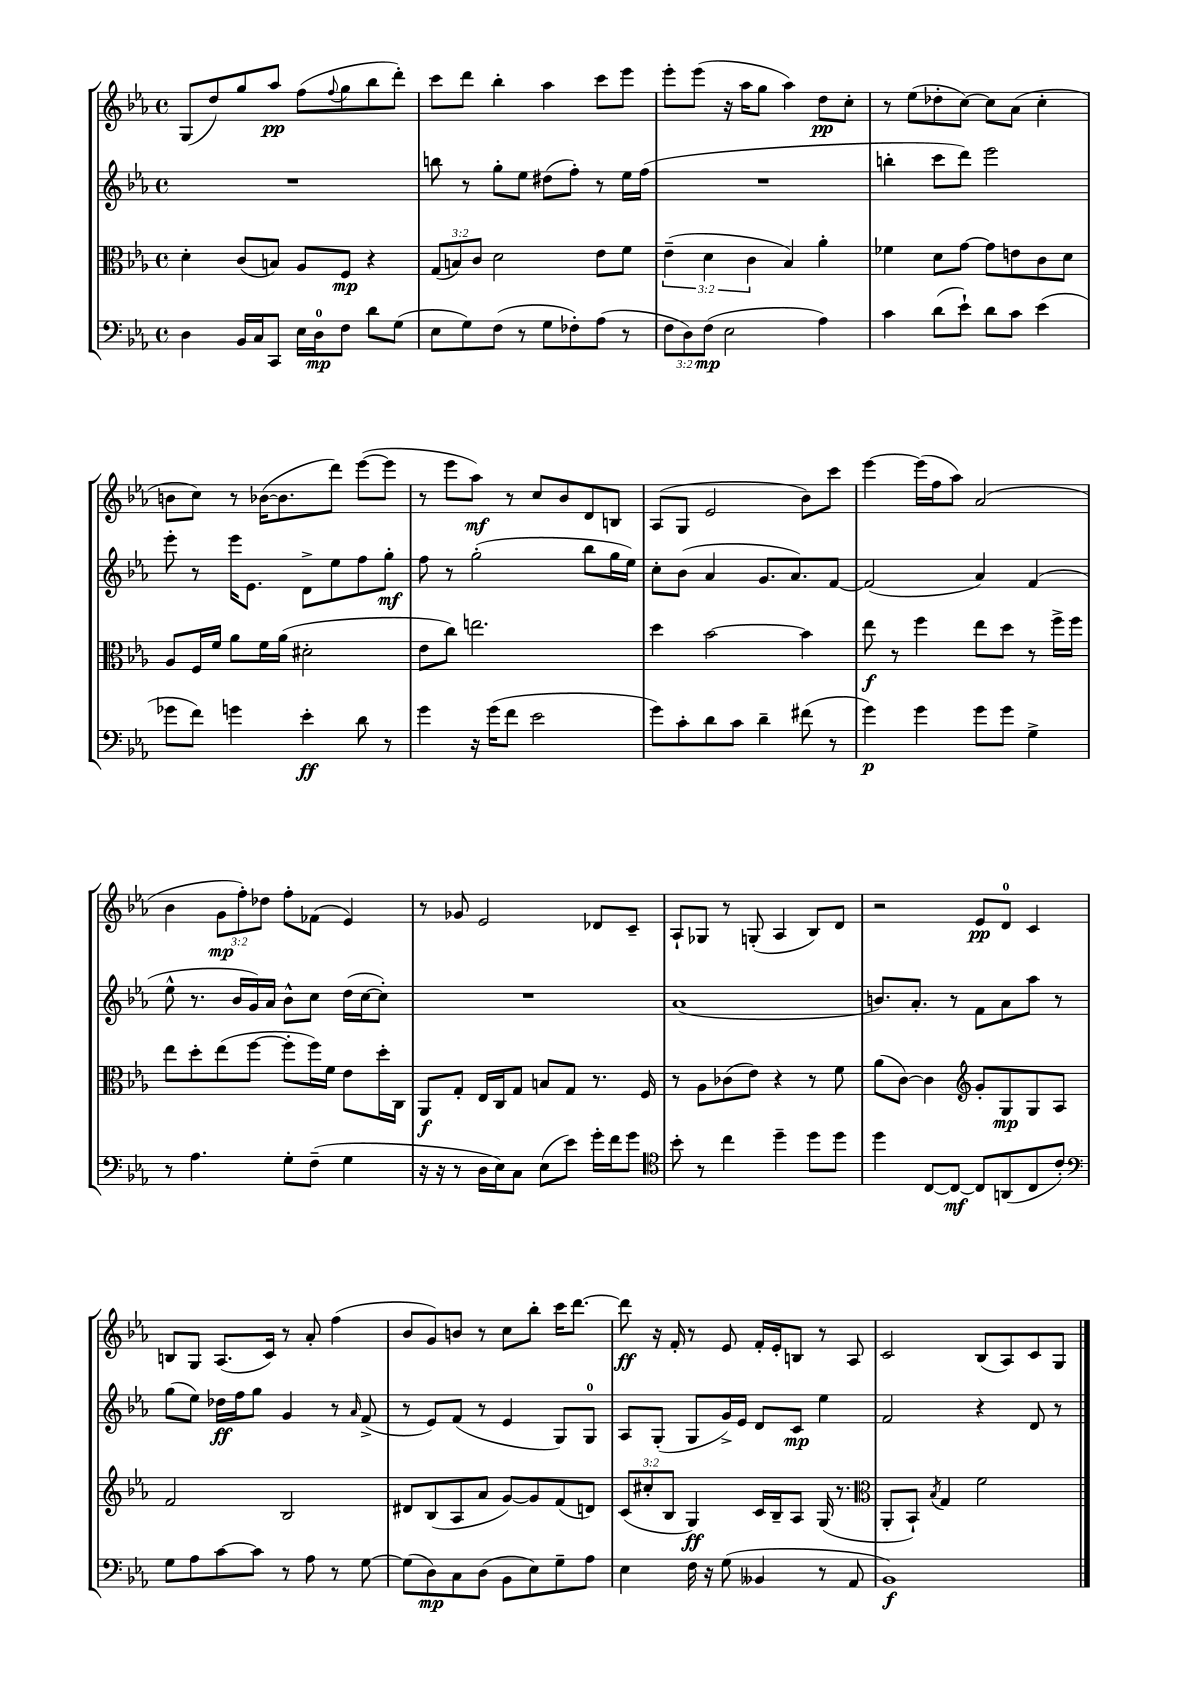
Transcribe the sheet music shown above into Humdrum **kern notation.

**kern	**dynam	**kern	**dynam	**kern	**dynam	**kern	**dynam
*part4	*part4	*part3	*part3	*part2	*part2	*part1	*part1
*staff4	*staff4	*staff3	*staff3	*staff2	*staff2	*staff1	*staff1
*clefF4	*	*clefC3	*	*clefG2	*	*clefG2	*
*k[b-e-a-]	*	*k[b-e-a-]	*	*k[b-e-a-]	*	*k[b-e-a-]	*
*M4/4	*	*M4/4	*	*M4/4	*	*M4/4	*
*met(c)	*	*met(c)	*	*met(c)	*	*met(c)	*
=26	=26	=26	=26	=26	=26	=26	=26
4D\	.	4d'\	.	1r	.	(8G/L	.
.	.	.	.	.	.	8dd/)	.
16BB-/LL	.	(8c/L	.	.	.	8gg/	.
16C/J	.	.	.	.	.	.	.
8CC/J	.	8Bn/J)	.	.	.	8aa-/J	pp
16E-\LL	.	8A-/L	.	.	.	(8ff\L	.
16D\J	mp	.	.	.	.	.	.
.	.	.	.	.	.	8qqff/	.
8F\J	.	8F/J	mp	.	.	8gg\	.
8d\L	.	4r	.	.	.	8bb-\	.
(8G\J	.	.	.	.	.	8ddd'\J)	.
=27	=27	=27	=27	=27	=27	=27	=27
8E-\L	.	(12G/L	.	8bbn\	.	8ccc\L	.
.	.	12Bn/)	.	.	.	.	.
8G\)	.	.	.	8r	.	8ddd\J	.
.	.	12c/J	.	.	.	.	.
(8F\J	.	2d\	.	8gg'\L	.	4bb-'\	.
8r	.	.	.	8ee-\J	.	.	.
8G\L	.	.	.	(8dd#X\L	.	4aa-\	.
8F-X'\)	.	.	.	8ff'\J)	.	.	.
(8A-\J	.	8e-\L	.	8r	.	8ccc\L	.
8r	.	8f\J	.	16ee-\LL	.	8eee-\J	.
.	.	.	.	(16ff\JJ	.	.	.
=28	=28	=28	=28	=28	=28	=28	=28
12F\L	.	(6e-~\	.	1r	.	8eee-'\L	.
12D\)	.	.	.	.	.	.	.
.	.	.	.	.	.	(8eee-\J	.
(12F\J	mp	6d\	.	.	.	.	.
2E-\	.	.	.	.	.	16r	.
.	.	.	.	.	.	16aa-\KL	.
.	.	6c\	.	.	.	.	.
.	.	.	.	.	.	8gg\J	.
.	.	4B-/)	.	.	.	4aa-\)	.
4A-\)	.	4a-'\	.	.	.	8dd\L	pp
.	.	.	.	.	.	8cc'\J	.
=29	=29	=29	=29	=29	=29	=29	=29
4c\	.	4f-X\	.	4bbn'\	.	8r	.
.	.	.	.	.	.	(8ee-\L	.
(8d\L	.	8d\L	.	8ccc\L	.	8dd-X'\	.
8e-`\J)	.	[8g\J	.	8ddd\J)	.	[8cc\J)	.
8d\L	.	8g\L]	.	2eee-\	.	8cc\L]	.
8c\J	.	8en\	.	.	.	(8a-\J	.
(4e-\	.	8c\	.	.	.	4cc'\	.
.	.	8d\J	.	.	.	.	.
!!LO:LB:g=z
=30	=30	=30	=30	=30	=30	=30	=30
8g-X\L	.	8A-/L	.	8eee-'\	.	8bn\L	.
8f\J)	.	16F/L	.	8r	.	8cc\J)	.
.	.	16f/JJ	.	.	.	.	.
4gn\	.	8a-\L	.	16eee-\KL	.	8r	.
.	.	.	.	8.e-\J	.	.	.
.	.	16f\L	.	.	.	([16b-X\KL	.
.	.	(16a-\JJ	.	.	.	8.b-\]	.
4e-'\	ff	2d#X'\	.	8d^\L	.	.	.
.	.	.	.	8ee-\	.	8ddd\J)	.
8d\	.	.	.	8ff\	.	([8eee-\L	.
8r	.	.	.	8gg'\J	mf	8eee-\J]	.
=31	=31	=31	=31	=31	=31	=31	=31
4g\	.	8e-\L	.	8ff\	.	8r	.
.	.	8cc\J)	.	8r	.	8eee-\L	.
16r	.	2.een\	.	(2gg'\	.	8aa-\J)	mf
(16g\KL	.	.	.	.	.	.	.
8f\J	.	.	.	.	.	8r	.
2e-\	.	.	.	.	.	8cc/L	.
.	.	.	.	.	.	8b-/	.
.	.	.	.	8bb-\L	.	8d/	.
.	.	.	.	16gg\L	.	8Bn/J	.
.	.	.	.	16ee-\JJ)	.	.	.
=32	=32	=32	=32	=32	=32	=32	=32
8g\L)	.	4dd\	.	8cc'\L	.	(8A-/L	.
8c'\	.	.	.	(8b-\J	.	8G/J	.
8d\	.	[2b-\	.	4a-/	.	2e-/	.
8c\J	.	.	.	.	.	.	.
4d~\	.	.	.	8.g/L	.	.	.
.	.	.	.	8.a-/)	.	.	.
(8f#X\	.	4b-\]	.	.	.	8b-\L)	.
8r	.	.	.	[8f/J	.	8ccc\J	.
=33	=33	=33	=33	=33	=33	=33	=33
4g\)	p	8ee-\	f	(2f/]	.	[4eee-\	.
.	.	8r	.	.	.	.	.
4g\	.	4ff\	.	.	.	(16eee-\LL]	.
.	.	.	.	.	.	16ff\J	.
.	.	.	.	.	.	8aa-\J)	.
8g\L	.	8ee-\L	.	4a-/)	.	(2a-/	.
8g\J	.	8dd\J	.	.	.	.	.
4G^\	.	8r	.	(4f/	.	.	.
.	.	16ff^\LL	.	.	.	.	.
.	.	16ff\JJ	.	.	.	.	.
!!LO:LB:g=z
=34	=34	=34	=34	=34	=34	=34	=34
8r	.	8ee-\L	.	8ee-^^\	.	4b-\	.
4.A-\	.	8dd'\	.	8.r	.	.	.
.	.	(8ee-\	.	.	.	12g\L	mp
.	.	.	.	16b-/LL	.	.	.
.	.	.	.	.	.	12ff'\)	.
.	.	[8ff\J	.	16g/)	.	.	.
.	.	.	.	.	.	12dd-X\J	.
.	.	.	.	16a-/JJ	.	.	.
8G'\L	.	8ff'\L]	.	8b-^^\L	.	8ff'\L	.
(8F~\J	.	16ff\L)	.	8cc\J	.	(8f-X\J	.
.	.	16f\JJ	.	.	.	.	.
4G\	.	8e-\L	.	(16dd\LL	.	4e-/)	.
.	.	.	.	[16cc\J	.	.	.
.	.	16dd'\L	.	8cc'\J])	.	.	.
.	.	16C\JJ	.	.	.	.	.
=35	=35	=35	=35	=35	=35	=35	=35
16r	.	8AA-/L	f	1r	.	8r	.
16r	.	.	.	.	.	.	.
8r	.	8G'/J	.	.	.	8g-X/	.
16D\LL	.	16E-/LL	.	.	.	2e-/	.
16E-\J)	.	16C/J	.	.	.	.	.
8C\J	.	8G/J	.	.	.	.	.
(8E-\L	.	8Bn/L	.	.	.	.	.
8e-\J)	.	8G/J	.	.	.	.	.
16g'\LL	.	8.r	.	.	.	8d-X/L	.
16f\J	.	.	.	.	.	.	.
8g\J	.	.	.	.	.	8c~/J	.
.	.	16F/	.	.	.	.	.
=36	=36	=36	=36	=36	=36	=36	=36
*clefC4	*	*	*	*	*	*	*
8b-'\	.	8r	.	(1a-	.	8A-`/L	.
8r	.	8A-\L	.	.	.	8G-X/J	.
4cc\	.	(8c-X\	.	.	.	8r	.
.	.	8e-\J)	.	.	.	(8Gn'/	.
4dd~\	.	4r	.	.	.	4A-/	.
8dd\L	.	8r	.	.	.	8B-/L)	.
8dd\J	.	8f\	.	.	.	8d/J	.
=37	=37	=37	=37	=37	=37	=37	=37
4dd\	.	(8a-\L	.	8.bn/L)	.	2r	.
.	.	[8c\J)	.	.	.	.	.
.	.	.	.	8.a-'/J	.	.	.
[8C/L	.	4c\]	.	.	.	.	.
8C/J_	mf	.	.	8r	.	.	.
*	*	*clefG2	*	*	*	*	*
8C/L]	.	8g'/L	.	8f\L	.	8e-/L	pp
(8AAn/	.	8G/	mp	8a-\	.	8d/J	.
8C/	.	8G/	.	8aa-\J	.	4c/	.
8c'/J)	.	8A-/J	.	8r	.	.	.
!!LO:LB:g=z
=38	=38	=38	=38	=38	=38	=38	=38
*clefF4	*	*	*	*	*	*	*
8G\L	.	2f/	.	(8gg\L	.	8Bn/L	.
8A-\	.	.	.	8ee-\J)	.	8G/J	.
[8c\	.	.	.	16dd-X\LL	ff	(8.A-/L	.
.	.	.	.	16ff\J	.	.	.
8c\J]	.	.	.	8gg\J	.	.	.
.	.	.	.	.	.	16c/Jk)	.
8r	.	2B-/	.	4g/	.	8r	.
8A-\	.	.	.	.	.	8a-'/	.
8r	.	.	.	8r	.	(4ff\	.
.	.	.	.	16qqa-/	.	.	.
[8G\	.	.	.	(8f^/	.	.	.
=39	=39	=39	=39	=39	=39	=39	=39
(8G\L]	.	8d#X/L	.	8r	.	8b-/L	.
8D\)	mp	(8B-/	.	8e-/L)	.	8g/)	.
8C\	.	8A-/	.	(8f/J	.	8bn/J	.
(8D\J	.	8a-/J	.	8r	.	8r	.
8BB-\L	.	[8g/L)	.	4e-/	.	8cc\L	.
8E-\)	.	8g/]	.	.	.	8bb-'\J	.
8G~\	.	(8f/	.	8G/L)	.	16ccc\KL	.
.	.	.	.	.	.	[8.ddd\J	.
8A-\J	.	8dn/J)	.	8G/J	.	.	.
=40	=40	=40	=40	=40	=40	=40	=40
4E-\	.	(12c/L	.	8A-/L	.	8ddd\]	ff
.	.	12cc#X'/	.	.	.	.	.
.	.	.	.	(8G'/J	.	16r	.
.	.	12B-/J	.	.	.	.	.
.	.	.	.	.	.	16f'/	.
16F\	.	4G/)	ff	8G/L	.	8r	.
16r	.	.	.	.	.	.	.
(8G\	.	.	.	16g^/L)	.	8e-/	.
.	.	.	.	16e-/JJ	.	.	.
4BB--X/	.	16c/LL	.	8d/L	.	16f'/LL	.
.	.	16B-~/J	.	.	.	16e-'/J	.
.	.	8A-/J	.	8c/J	mp	8Bn/J	.
8r	.	(16G/	.	4ee-\	.	8r	.
.	.	8.r	.	.	.	.	.
8AA-/	.	.	.	.	.	8A-/	.
=41	=41	=41	=41	=41	=41	=41	=41
*	*	*clefC3	*	*	*	*	*
1BB-)	f	8AA-'/L	.	2f/	.	2c/	.
.	.	8BB-`/J)	.	.	.	.	.
.	.	8qB-/	.	.	.	.	.
.	.	4G/	.	.	.	.	.
.	.	2f\	.	4r	.	(8B-/L	.
.	.	.	.	.	.	8A-/)	.
.	.	.	.	8d/	.	8c/	.
.	.	.	.	8r	.	8G/J	.
==	==	==	==	==	==	==	==
*-	*-	*-	*-	*-	*-	*-	*-
